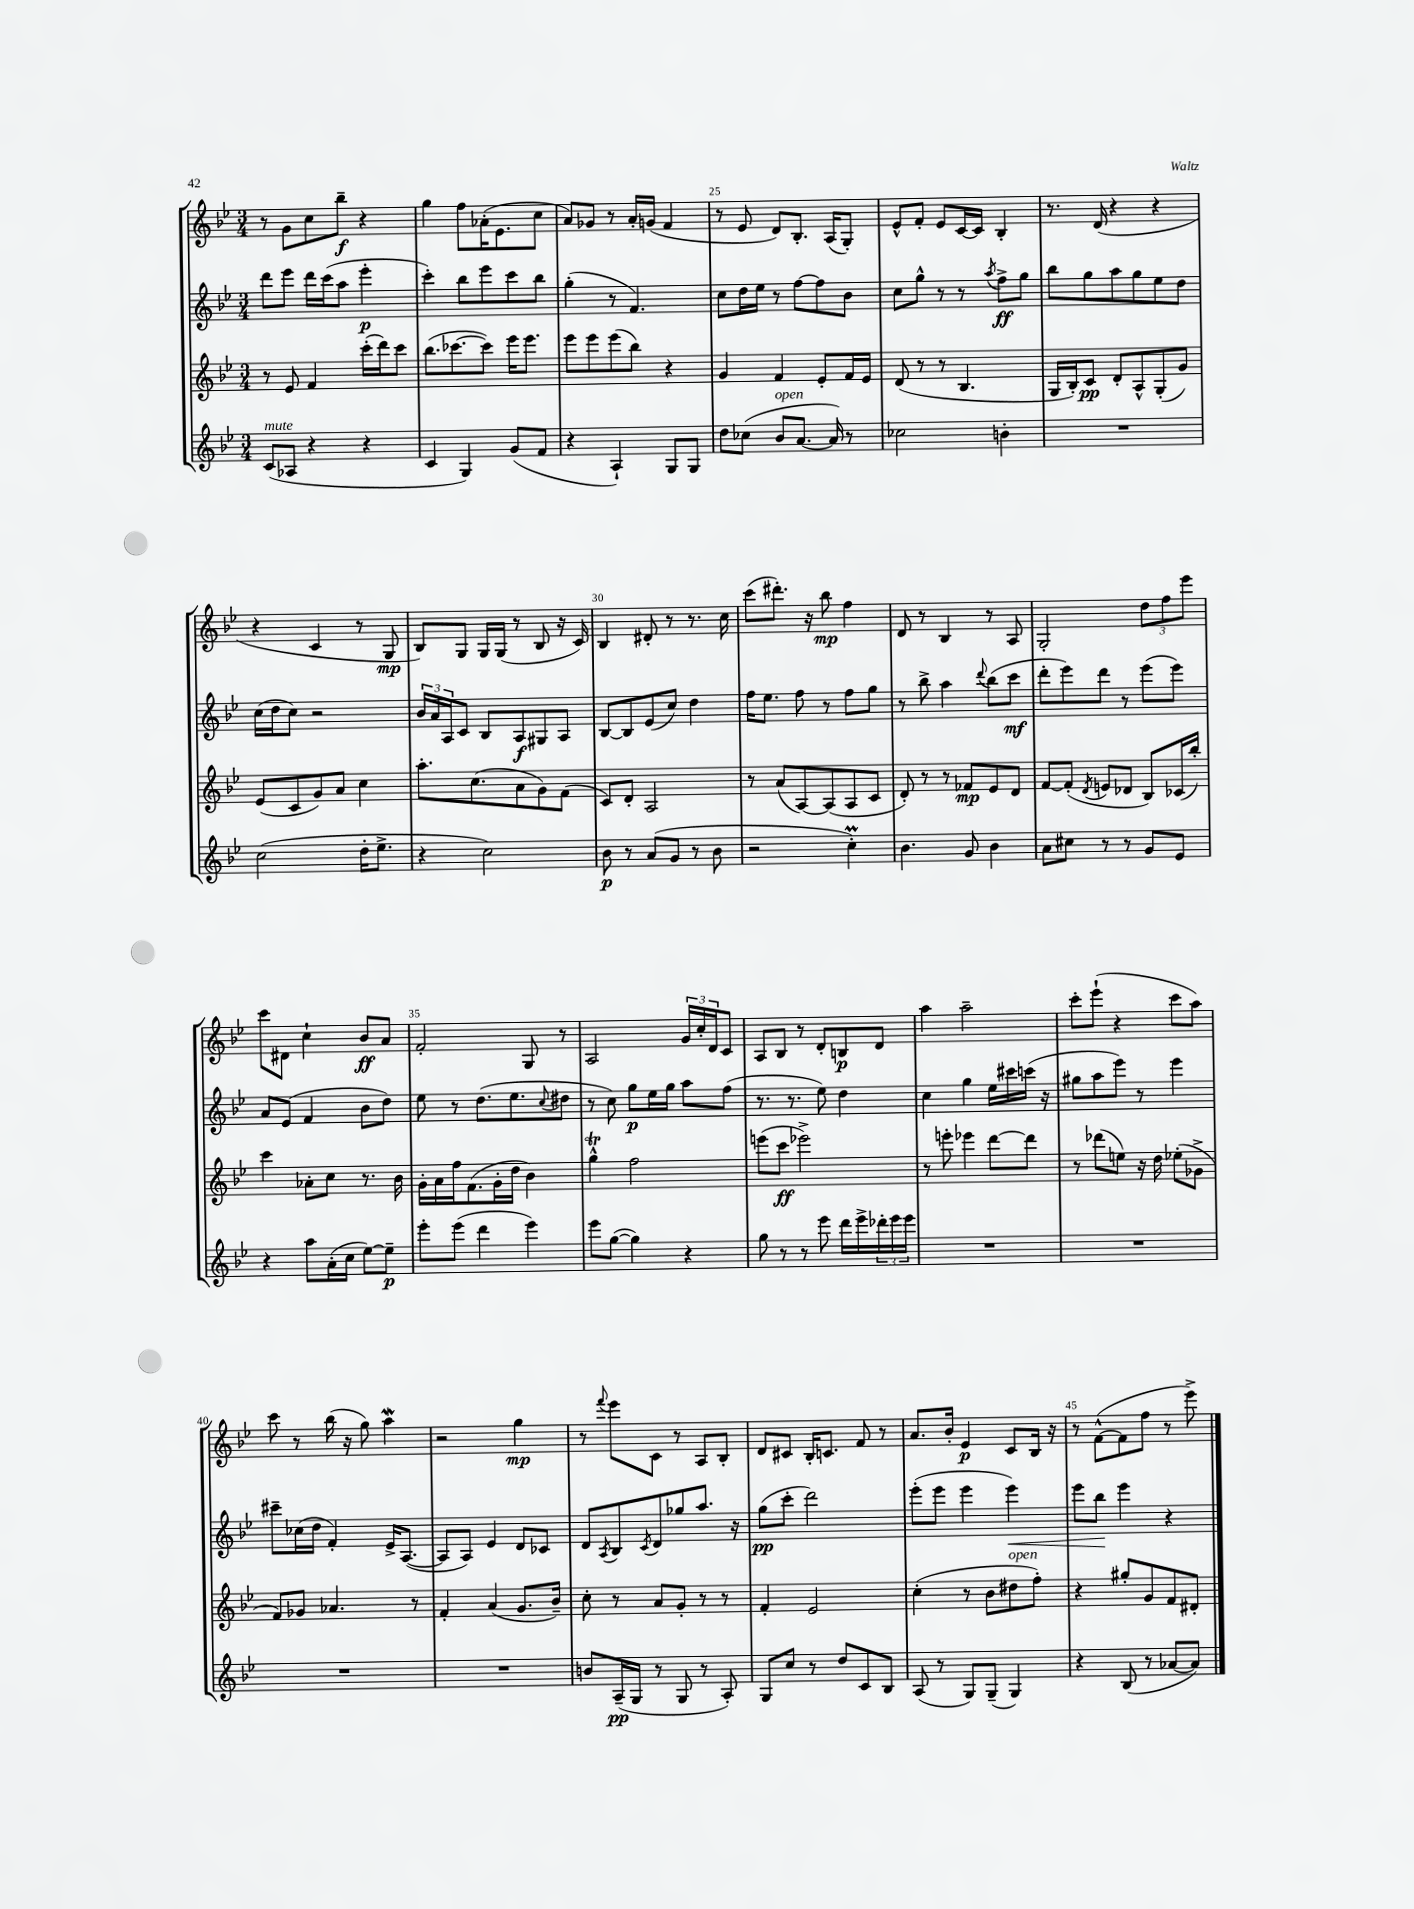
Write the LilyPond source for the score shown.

<<
\new StaffGroup <<
\new Staff = "s0" {
    \clef treble \key bes \major \numericTimeSignature \time 3/4
    r8 g'8 c''8 bes''8--\f r4 |
    g''4 f''8 aes'16-.( ees'8. c''8 |
    a'8) ges'8 r8 a'16-. g'16( f'4 |
    r8 ees'8 d'8) bes8.-. a16( g8-.) |
    ees'8-^ f'8-. ees'8 c'16~ c'16 bes4-. |
    r8. d'16( r4 r4 |
    r4 c'4 r8 g8\mp |
    bes8) g8 g16 g16( r8 bes8 r16 c'16) |
    bes4 dis'8-. r8 r8. c''16 |
    c'''8( dis'''8.-.) r16 bes''8\mp f''4 |
    d'8 r8 bes4 r8 a8 |
    g2-. \tuplet 3/2 { d''8 f''8 ees'''8 } |
    c'''8 dis'8 c''4-! bes'8\ff a'8 |
    f'2-. g8 r8 |
    a2 \tuplet 3/2 { g'16 c''16-. d'16 } c'8 |
    a8 bes8 r8 d'8-. b8\p d'8 |
    a''4 a''2-- |
    c'''8-. ees'''8-!( r4 c'''8 a''8) |
    c'''8 r8 bes''16( r16 g''8) a''4\mordent |
    r2 g''4\mp |
    r8 \appoggiatura { f'''8 } ees'''8 c'8 r8 a8 bes8-. |
    d'8 cis'8 bes16-. c'8. f'8 r8 |
    a'8. bes'16-. ees'4\p c'8 bes16 r16 |
    r8 f'8~-^( f'8 f''8 r8 ees'''8->) \bar "|." |
}
\new Staff = "s1" {
    \clef treble \key bes \major \numericTimeSignature \time 3/4
    d'''8 ees'''8 d'''16 c'''16( a''8 ees'''4-.\p |
    c'''4-.) bes''8 ees'''8 c'''8 bes''8 |
    g''4-.( r8 f'4.) |
    c''8 d''16 ees''16 r8 f''8~ f''8 bes'8 |
    c''8 g''8-^ r8 r8 \acciaccatura { a''8 } f''8->\ff g''8 |
    bes''8 g''8 a''8 g''8 ees''8 d''8 |
    c''16( d''16 c''8) r2 |
    \tuplet 3/2 { bes'16 a'16 a16 } c'8 bes8 a8\f gis8 a8 |
    bes8~ bes8 ees'8( c''8) d''4 |
    f''16 ees''8. f''8 r8 f''8 g''8 |
    r8 bes''8-> a''4 \appoggiatura { d'''8 } bes''8( c'''8\mf |
    d'''8-. ees'''8) d'''8 r8 ees'''8( ees'''8) |
    a'8 ees'8( f'4 bes'8 d''8) |
    ees''8 r8 d''8.( ees''8. \appoggiatura { c''8 } dis''8 |
    r8 c''8) g''8\p ees''16 g''16 a''8 f''8( |
    r8. r8. ees''8) d''4 |
    c''4 g''4 ees''16 cis'''16 c'''16( r16 |
    gis''8 a''8 ees'''8) r8 ees'''4 |
    cis'''8-- ces''16( d''16 f'4-.) ees'16-> a8.~( |
    a8 a8) ees'4 d'8 ces'8 |
    d'8 \acciaccatura { a8 } bes8 \acciaccatura { c'8 } d'8 ges''8 a''8. r16 |
    g''8\pp( c'''8-. d'''2) |
    ees'''8-.( ees'''8 ees'''4 ees'''4\<) |
    ees'''8 bes''8\! ees'''4 r4 \bar "|." |
}
\new Staff = "s2" {
    \clef treble \key bes \major \numericTimeSignature \time 3/4
    r8 ees'8 f'4 c'''16-.( d'''16) c'''8 |
    bes''8.( ces'''8.~ ces'''8) ees'''16 ees'''8. |
    ees'''8 ees'''8 ees'''8( bes''8) r4 |
    g'4 f'4 ees'8-. f'16 ees'16 |
    d'8( r8 r8 bes4. |
    g16 bes16-.) c'8\pp d'8-. a8-^ g8-.( g'8) |
    ees'8( c'8 g'8) a'8 c''4 |
    a''8.-. c''8.( a'8 g'8) f'8( |
    c'8) d'8-. a2 |
    r8 a'8( a8~) a8( a8 c'8 |
    d'8-.) r8 r8 fes'8\mp ees'8 d'8 |
    f'8~ f'8-.( \acciaccatura { d'8 } e'8 des'8 bes8) ces'16( bes''16-.) |
    c'''4 aes'8-. c''8 r8. bes'16 |
    g'16-. a'16 f''16 f'8.( g'16-. d''16 bes'4) |
    g''4-^\trill f''2 |
    e'''8( c'''8\ff ees'''2->) |
    r8 e'''8-. ees'''4 d'''8~ d'''8 |
    r8 des'''8( e''8) r16 d''16 ees''8-.( ges'8-> |
    f'8) ges'8 aes'4. r8 |
    f'4-. a'4( g'8. bes'16--) |
    c''8-. r8 a'8 g'8-. r8 r8 |
    f'4-. ees'2 |
    c''4-.( r8 bes'8 dis''8^\markup { \italic "open" } f''8-.) |
    r4 gis''8-. g'8 f'8 dis'8-. \bar "|." |
}
\new Staff = "s3" {
    \clef treble \key bes \major \numericTimeSignature \time 3/4
    c'8^\markup { \italic "mute" }( aes8 r4 r4 |
    c'4 g4) g'8( f'8 |
    r4 a4-!) g8 g8 |
    d''8 ces''8( bes'8^\markup { \italic "open" } a'8.~ a'16) r8 |
    ces''2 b'4-. |
    R2. |
    c''2( d''16-. ees''8.-> |
    r4 c''2) |
    bes'8\p r8 a'8( g'8 r8 bes'8 |
    r2 c''4-.\prall) |
    bes'4. g'8 bes'4 |
    a'8 cis''8 r8 r8 g'8 ees'8 |
    r4 a''8 a'16-.( c''16 ees''8~) ees''8--\p |
    ees'''8-. ees'''8( d'''4 ees'''4) |
    ees'''8 g''8~( g''4) r4 |
    g''8 r8 r8 ees'''8 d'''16 ees'''16-> \tuplet 3/2 { des'''16-. ees'''16 ees'''16 } |
    R2. |
    R2. |
    R2. |
    R2. |
    b'8 a16--\pp( g16 r8 g8 r8 a8-.) |
    g8 c''8 r8 d''8 c'8 bes8 |
    a8( r8 g8) g8--( g4) |
    r4 bes8( r8 aes'8~ aes'8) \bar "|." |
}
>>
>>
\layout { \context { \Score currentBarNumber = #22 \override BarNumber.break-visibility = ##(#f #t #t) barNumberVisibility = #(every-nth-bar-number-visible 5) } }
